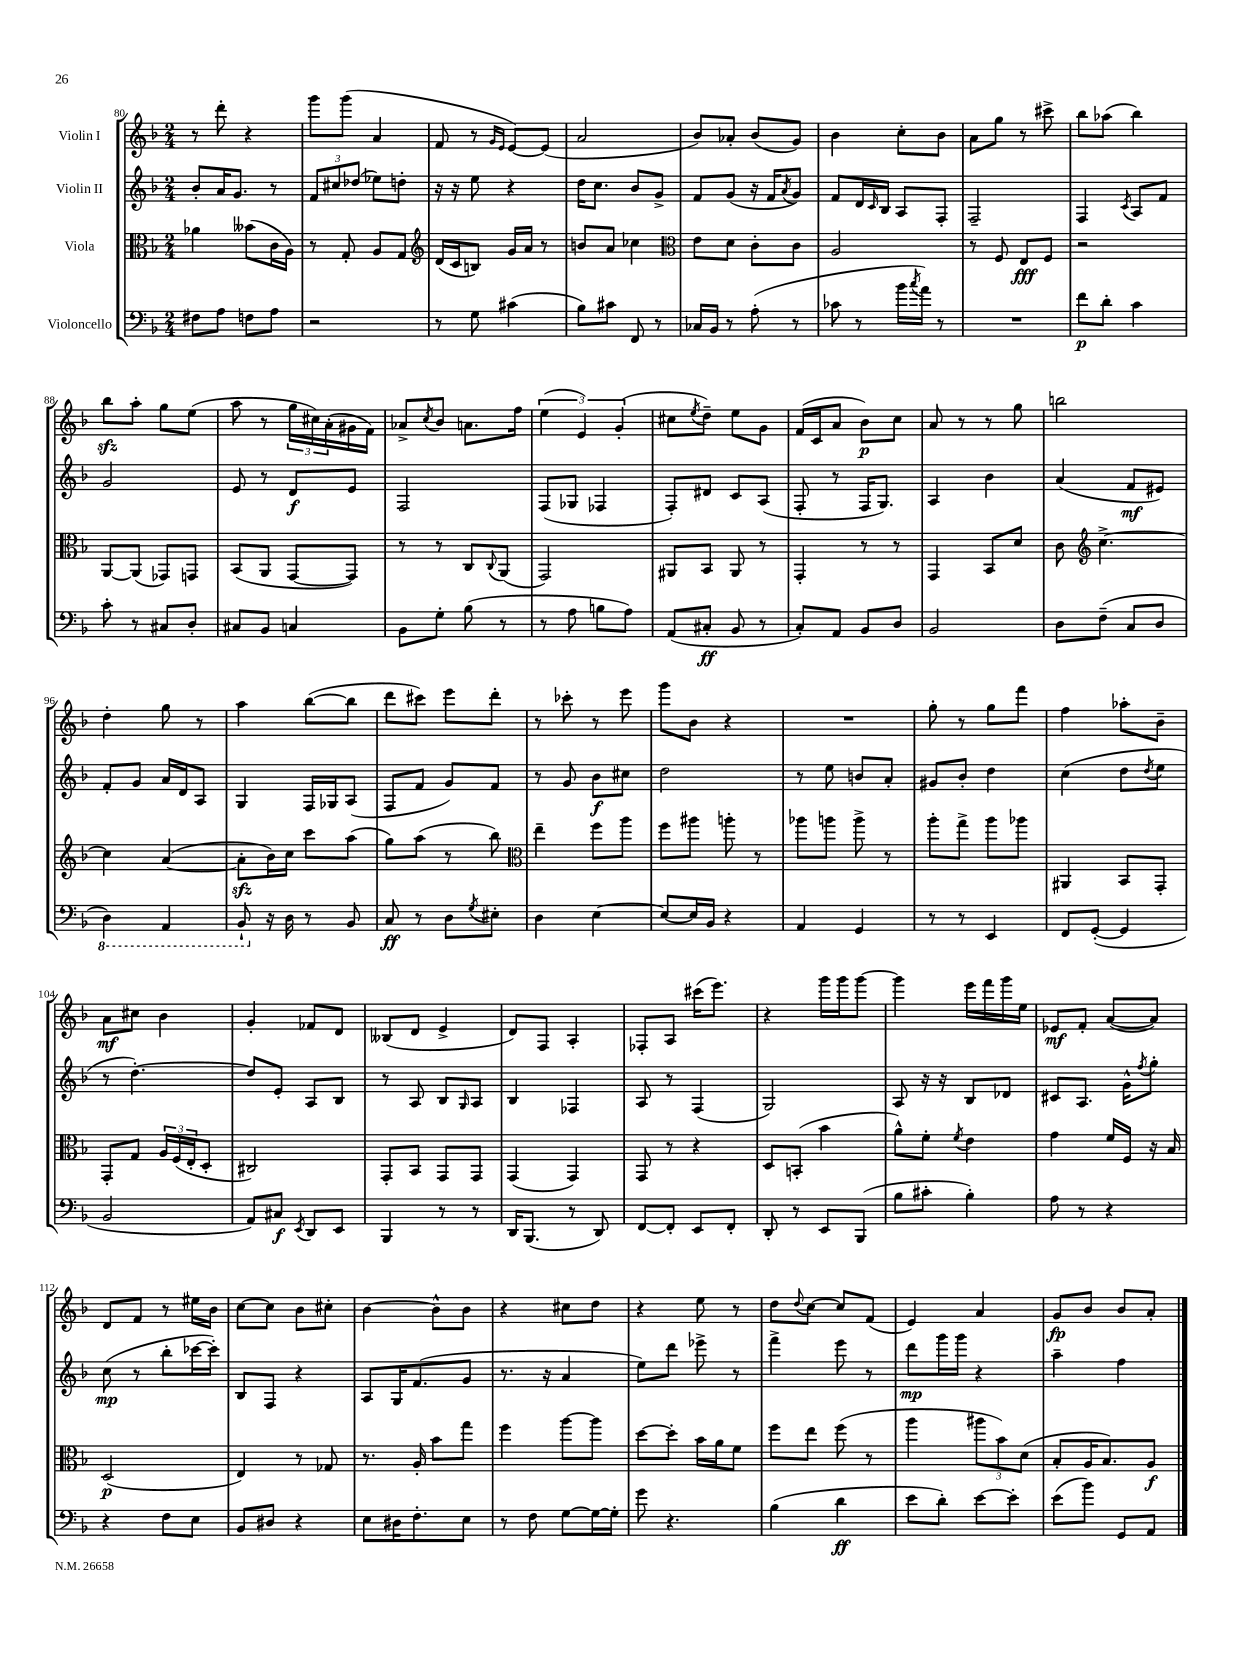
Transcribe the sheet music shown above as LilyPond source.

<<
\new StaffGroup <<
\new Staff = "s0" \with { instrumentName = "Violin I" } {
    \clef treble \key f \major \numericTimeSignature \time 2/4
    r8 d'''8-. r4 |
    g'''8 g'''8( a'4 |
    f'8 r8 \grace { g'16 e'16 } e'8~) e'8( |
    a'2 |
    bes'8) aes'8-. bes'8( g'8) |
    bes'4 c''8-. bes'8 |
    a'8 g''8 r8 cis'''8-> |
    bes''8 aes''8( bes''4) |
    bes''8\sfz a''8-. g''8 e''8( |
    a''8 r8 \tuplet 3/2 { g''16 cis''16) a'16-.( } gis'16 f'16) |
    aes'8-> \acciaccatura { c''8 } bes'8 a'8. f''16 |
    \tuplet 3/2 { e''4( e'4) g'4-.( } |
    cis''8 \acciaccatura { e''8 } d''8--) e''8 g'8 |
    f'16( c'16 a'8 bes'8\p) c''8 |
    a'8 r8 r8 g''8 |
    b''2 |
    d''4-. g''8 r8 |
    a''4 bes''8~( bes''8 |
    d'''8 cis'''8) e'''8 d'''8-. |
    r8 ces'''8-. r8 e'''8 |
    g'''8 bes'8 r4 |
    R2 |
    g''8-. r8 g''8 f'''8 |
    f''4 aes''8-. bes'8-- |
    a'8\mf cis''8 bes'4 |
    g'4-. fes'8 d'8 |
    beses8( d'8 e'4-> |
    d'8) f8 a4-. |
    fes8-. a8 cis'''16( e'''8.) |
    r4 g'''16 g'''16 g'''8~ |
    g'''4 e'''16 f'''16 g'''16 e''16 |
    ees'8\mf f'8-. a'8~( a'8) |
    d'8 f'8 r8 eis''16 bes'16 |
    c''8~ c''8 bes'8 cis''8-. |
    bes'4~ bes'8-^ bes'8 |
    r4 cis''8 d''8 |
    r4 e''8 r8 |
    d''8 \appoggiatura { d''8 } c''8~ c''8 f'8( |
    e'4) a'4 |
    g'8\fp bes'8 bes'8 a'8-. \bar "|." |
}
\new Staff = "s1" \with { instrumentName = "Violin II" } {
    \clef treble \key f \major \numericTimeSignature \time 2/4
    bes'8-. a'16 g'8. r8 |
    \tuplet 3/2 { f'8 cis''8 des''8( } ees''8) d''8-. |
    r16 r16 e''8 r4 |
    d''16 c''8. bes'8 g'8-> |
    f'8 g'8( r16 f'16 \acciaccatura { a'8 } g'8) |
    f'8 d'16 \grace { c'16 } bes16 a8 f8-. |
    f2-- |
    f4 \acciaccatura { c'8 } a8 f'8 |
    g'2 |
    e'8 r8 d'8\f e'8 |
    f2 |
    f8( ges8 fes4 |
    f8-.) dis'8 c'8 a8( |
    f8-. r8 f16 g8.) |
    a4 bes'4 |
    a'4( f'8\mf eis'8) |
    f'8-. g'8 a'16 d'16 a8 |
    g4 f16 ges16 a8( |
    f8 f'8 g'8) f'8 |
    r8 g'8 bes'8\f cis''8 |
    d''2 |
    r8 e''8 b'8 a'8-. |
    gis'8 bes'8-. d''4 |
    c''4( d''8 \acciaccatura { d''8 } e''8 |
    r8 d''4.~-.) |
    d''8 e'8-. a8 bes8 |
    r8 a8 bes8 \grace { g16 } a8 |
    bes4 fes4 |
    a8 r8 f4( |
    g2) |
    a8 r16 r16 bes8 des'8 |
    cis'8 a8. g'16-^ \acciaccatura { f''8 } g''8-. |
    c''8\mp( r8 bes''8-. ces'''16~ ces'''16-.) |
    bes8 f8 r4 |
    a8 g16 f'8.( g'8 |
    r8. r16 a'4 |
    e''8) d'''8 ees'''8-> r8 |
    f'''4-> e'''8 r8 |
    d'''8\mp g'''16 g'''16 r4 |
    a''4-- f''4 \bar "|." |
}
\new Staff = "s2" \with { instrumentName = "Viola" } {
    \clef alto \key f \major \numericTimeSignature \time 2/4
    aes'4 beses'8( c'16 a16) |
    r8 g8-. a8 g8 |
    \clef treble d'16( c'16 b8) g'16 a'16 r8 |
    b'8 a'8 ces''4 |
    \clef alto e'8 d'8 c'8-. c'8 |
    a2 |
    r8 f8 e8\fff f8 |
    r2 |
    a,8~ a,8( ges,8) g,8 |
    bes,8( a,8 g,8~ g,8) |
    r8 r8 c8 \appoggiatura { c8 } a,8( |
    g,2) |
    ais,8 bes,8 ais,8 r8 |
    g,4-. r8 r8 |
    g,4 bes,8 d'8 |
    c'8 \clef treble c''4.~-> |
    c''4 a'4~( |
    a'8-.\sfz bes'16) c''16 c'''8 a''8( |
    g''8) a''8( r8 bes''8) |
    \clef alto e''4-- f''8 a''8 |
    f''8 ais''8 a''8-. r8 |
    aes''8 a''8 a''8-> r8 |
    a''8-. g''8-> a''8 aes''8 |
    ais,4 bes,8 g,8-. |
    g,8-. g8 \tuplet 3/2 { a16 f16( e16-. } d8-. |
    cis2) |
    g,8-. bes,8 g,8 g,8 |
    g,4( g,4) |
    g,8 r8 r4 |
    d8 b,8-.( bes'4 |
    a'8-^) f'8-. \acciaccatura { f'8 } e'4 |
    g'4 f'16 f16 r16 bes16 |
    d2\p( |
    e4) r8 ges8 |
    r8. a16-. bes'8 g''8 |
    f''4 a''8~ a''8 |
    d''8~ d''8-. bes'16 a'16 f'8 |
    f''8 e''8 f''8( r8 |
    a''4 \tuplet 3/2 { ais''8 bes'8) d'8( } |
    bes8-. a16 bes8.) a8\f \bar "|." |
}
\new Staff = "s3" \with { instrumentName = "Violoncello" } {
    \clef bass \key f \major \numericTimeSignature \time 2/4
    fis8 a8 f8 a8 |
    r2 |
    r8 g8 cis'4( |
    bes8) cis'8 f,8 r8 |
    ces16 bes,16 r8 a8-.( r8 |
    ces'8 r8 bes'16 \acciaccatura { c''8 } a'16) r8 |
    R2 |
    f'8\p d'8-. c'4 |
    c'8-. r8 cis8 d8-. |
    cis8 bes,8 c4 |
    bes,8 g8-. bes8( r8 |
    r8 a8 b8 a8) |
    a,8( cis8-.\ff bes,8 r8 |
    c8-.) a,8 bes,8 d8 |
    bes,2 |
    d8 f8--( c8 d8 |
    \ottava #-1 d,4) a,,4 |
    bes,,8-! \ottava #0 r16 d16 r8 bes,8 |
    c8\ff r8 d8 \acciaccatura { g8 } eis8-. |
    d4 e4~ |
    e8~ e16 bes,16 r4 |
    a,4 g,4 |
    r8 r8 e,4 |
    f,8 g,8~-.( g,4 |
    bes,2 |
    a,8) cis8\f \acciaccatura { e,8 } d,8 e,8 |
    bes,,4 r8 r8 |
    d,16 bes,,8.( r8 d,8) |
    f,8~ f,8-. e,8 f,8-. |
    d,8-. r8 e,8 bes,,8( |
    bes8 cis'8-. bes4-.) |
    a8 r8 r4 |
    r4 f8 e8 |
    bes,8 dis8 r4 |
    e8 dis16 f8.-. e8 |
    r8 f8 g8~ g16~ g16-. |
    g'8 r4. |
    bes4( d'4\ff |
    e'8 d'8-.) e'8~ e'8-. |
    e'8( bes'8) g,8 a,8 \bar "|." |
}
>>
>>
\layout { \context { \Score currentBarNumber = #80 } }
